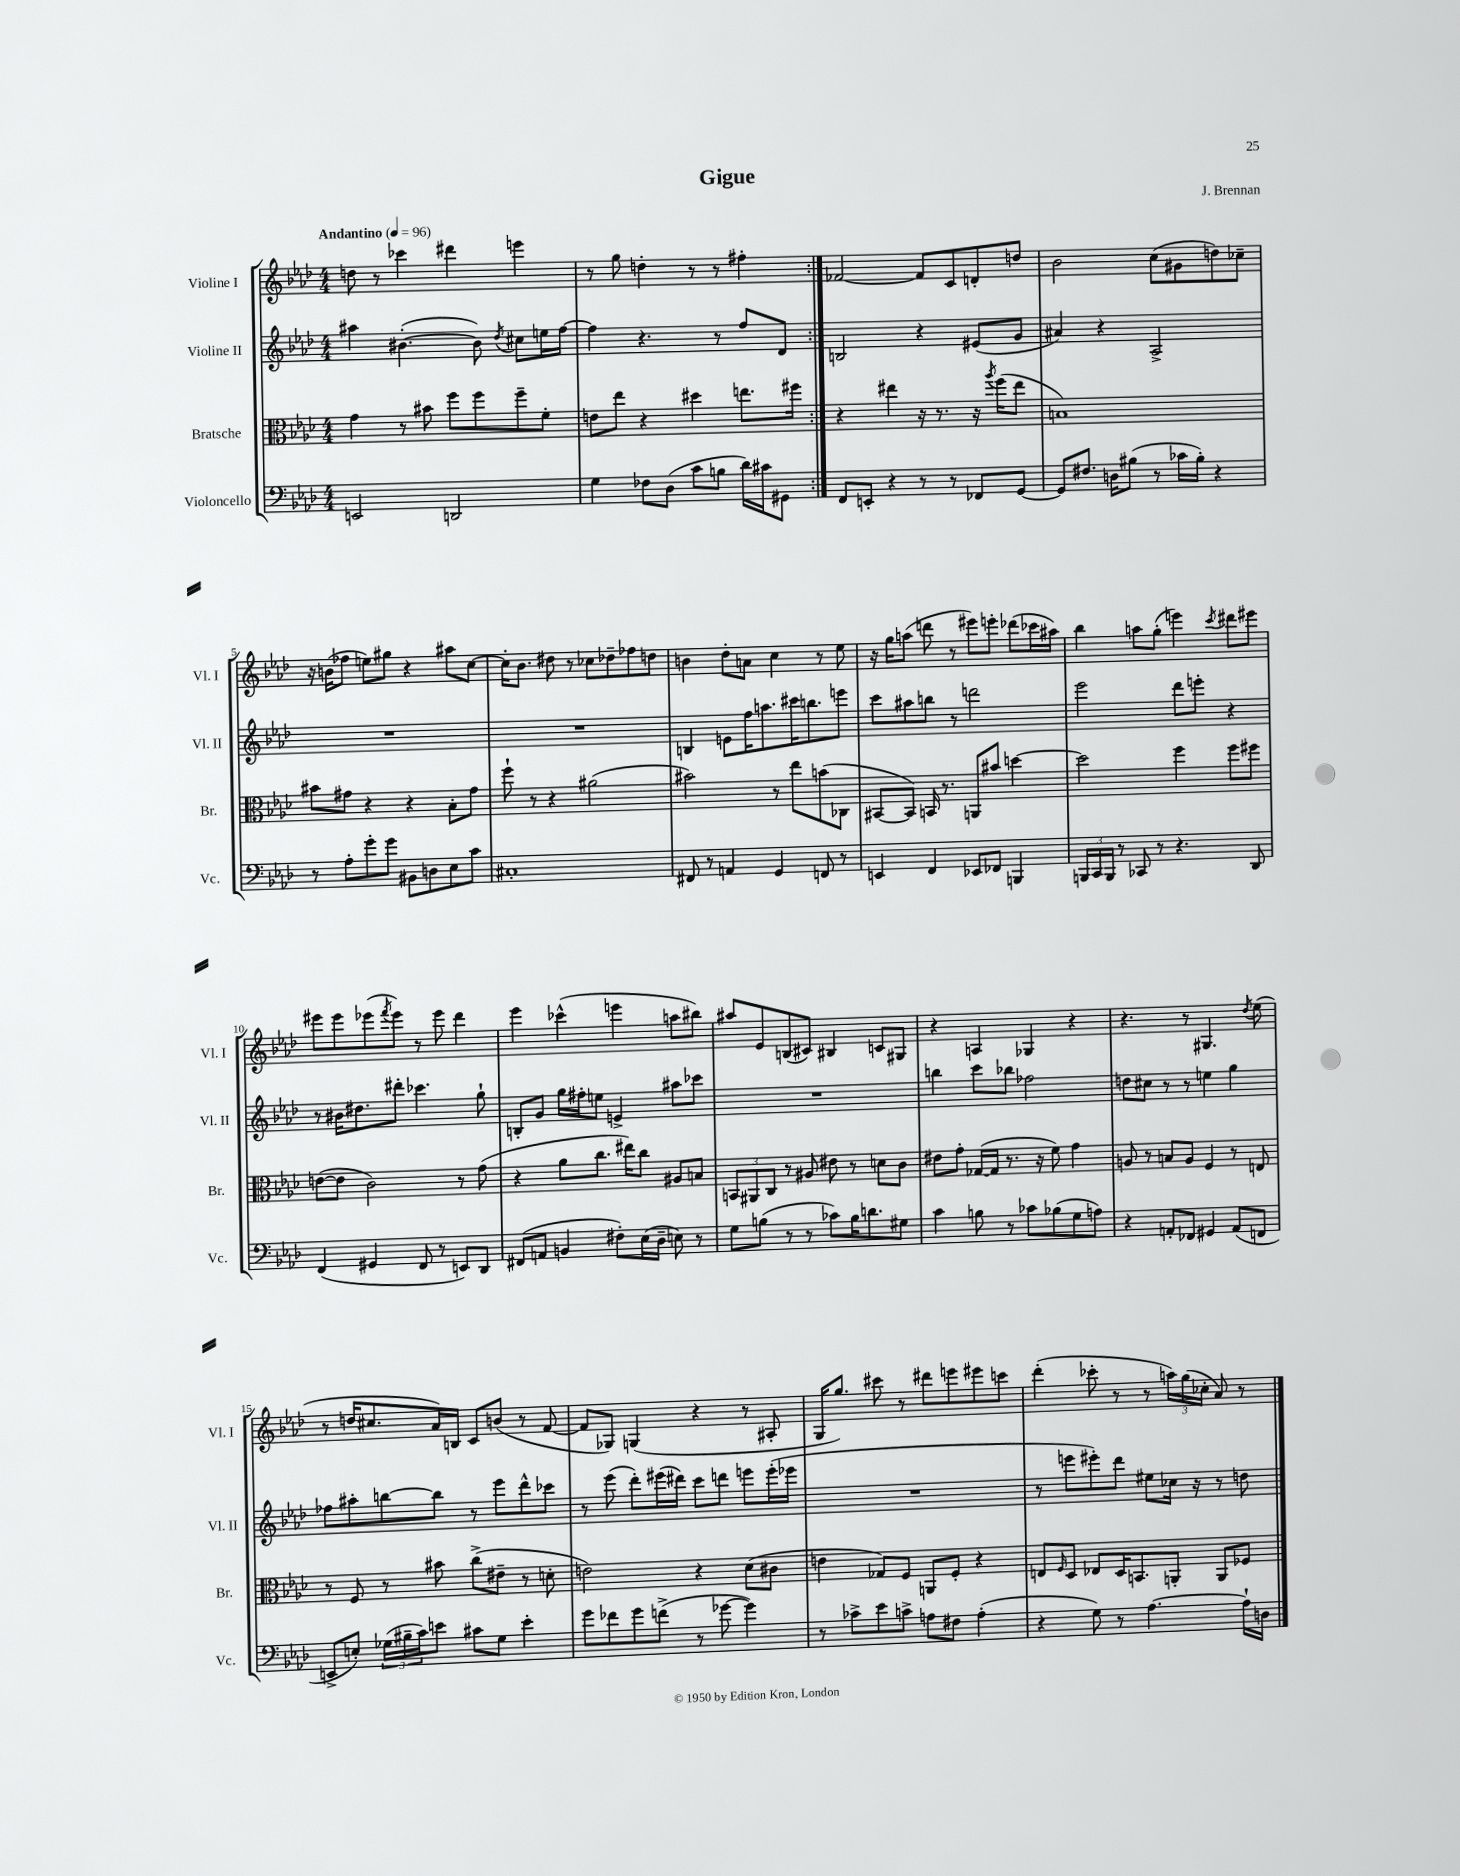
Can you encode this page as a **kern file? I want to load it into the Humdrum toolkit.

**kern	**kern	**kern	**kern
*staff4	*staff3	*staff2	*staff1
*clefF4	*clefC3	*clefG2	*clefG2
*k[b-e-a-d-]	*k[b-e-a-d-]	*k[b-e-a-d-]	*k[b-e-a-d-]
*M4/4	*M4/4	*M4/4	*M4/4
*MM96	*MM96	*MM96	*MM96
2EE	4g	4aa#	8dd
.	.	.	8r
.	8r	([4.b#'	4ccc-
.	8b#	.	.
2DD	8ff	.	4ddd#
.	8ff	8b#])	.
.	.	8qdd-	.
.	8ff~	8cc#	4eee
.	8f'	16ee	.
.	.	[16ff	.
=	=	=	=
4G	8e	4ff]	8r
.	8ee-	.	8gg
8F-	4r	4.r	4dd'
(8D-	.	.	.
8c	4dd#	.	8r
8B	.	8r	8r
16d-)	8.ee	8ff	4ff#'
16c#	.	.	.
8GG#	.	8d-	.
.	16ff#	.	.
=:|!	=:|!	=:|!	=:|!
8FF	4r	2B	[2f-
8EE'	.	.	.
4r	4ee#	.	.
8r	16r	4r	8f-]
.	8.r	.	.
8r	.	.	8c
8FF-	16r	(8e#	8d'
.	8qaa-	.	.
.	(16ff	.	.
[8GG	8ee#	8g	8dd
=	=	=	=
8GG]	1B)	4a#)	2b-
8.F#	.	.	.
.	.	4r	.
16D	.	.	.
(8B#	.	.	.
8r	.	2A-^	(8cc
16c-	.	.	8g#
16B#')	.	.	.
4r	.	.	8dd)
.	.	.	8cc-~
=	=	=	=
8r	8b#	1r	16r
.	.	.	(16b
8A-'	8g#	.	8ff-
8g'	4r	.	8ee)
8g	.	.	8gg#
8BB#	4r	.	4r
8D	.	.	.
8E-	8B-'	.	8aa#
8c	8g#	.	[8cc
=	=	=	=
1C#'	8ff`	1r	16cc']
.	.	.	8.b-
.	8r	.	.
.	4r	.	8dd#
.	.	.	8r
.	(2a#	.	8cc-
.	.	.	8dd-~
.	.	.	8ff-
.	.	.	8dd
=	=	=	=
8FF#	2b#)	4B	4b
8r	.	.	.
4AA	.	8e	8dd-'
.	.	16ff	8a
.	.	8.aa	.
4GG	8r	.	4cc
.	8ee-	16ccc#	.
.	.	8.bb	.
8FF	(8b	.	8r
8r	8C-	8eee	8ee-
=	=	=	=
4EE	[8BB#	8ccc	16r
.	.	.	16gg
.	8BB#])	8aa#	(8aa
4FF	16BB	8bb	8ddd
.	8.r	.	.
.	.	8r	8r
8EE-	8AA	2ddd	8eee#)
8FF-	8b#	.	8eee'
4BBB	[4dd	.	(8ddd-
.	.	.	16ccc-
.	.	.	16aa#)
=	=	=	=
24BBB	2dd]	2eee-	4bb-
24CC	.	.	.
24BBB	.	.	.
8r	.	.	.
8CC-	.	.	8aa
8r	.	.	(8gg'
4.r	4ff	8ddd-	4eee)
.	.	8eee'	.
.	.	.	8qccc
.	8ff	4r	8ddd#
8DD-	8ff#	.	8eee#
=	=	=	=
(4FF	([8e	8r	8eee#
.	8e]	16b#	8eee#
.	.	8.dd#	.
4GG#	2c)	.	(8eee-
.	.	.	8qfff
.	.	8ddd#'	8eee-)
8FF	.	4.ccc-	8r
8r	.	.	8eee-
8EE)	8r	.	4ddd-
8DD-	(8g	8gg`	.
=	=	=	=
(8FF#	4r	8B'	4eee-
8AA	.	8g	.
4BB	8a-	16gg	(4ccc-^^
.	.	16ff#'	.
.	8.cc	8ee	.
8F#')	.	4e^	4eee
.	16ee#)	.	.
(16E-	8cc	.	.
16D-~	.	.	.
8E)	8A#	8aa#	8aa
8r	8B	8ccc-	8bb#)
=	=	=	=
8G	12BB	1r	8aa#
.	12AA#	.	.
(8B	.	.	8e-
.	12C	.	.
8r	8r	.	(8B
8r	8A#	.	8c#)
8c-)	8e#	.	4B#
16B	8r	.	.
8.d	.	.	.
.	8d	.	8c
8G#	8c	.	8G#
=	=	=	=
4c	8e#	4bb	4r
.	8g'	.	.
8B	([16G-	8ccc	4A
.	16G-]	.	.
8r	8.r	8bb-	.
8c-	.	2ff-	4G-
.	16r	.	.
(8B-	8f)	.	.
8G	4g	.	4r
8A)	.	.	.
=	=	=	=
4r	8A	8dd	4.r
.	8r	8cc#	.
8AA'	8B	8r	.
8FF-	8A	8r	8r
4GG#	4F	4ee	4.G#
(8AA	8r	4gg	.
.	.	.	8qdd-
8FF	8E	.	(8ee-
=	=	=	=
8EE^	8r	8ff-	8r
8E')	8F	8aa#'	16dd
.	.	.	8.cc#
(24G-	8r	[8bb	.
24B#~	.	.	.
24c)	.	.	.
8e	8b#	8bb]	16a-)
.	.	.	16B
8c#	(8cc^	8r	8c
8G-	8e#~	8eee-	(8b
4e'	8r	8ddd-^^	8r
.	8d'	8ccc-	[8f
=	=	=	=
8g	2e)	8r	8f]
8f-	.	(8eee-	8G-)
8g	.	8ddd-')	(4G
(8f^	.	(16eee#	.
.	.	16ddd#)	.
8r	4r	8ccc	4r
[8g-	.	8ddd	.
4g-])	(8d-	8eee	8r
.	8c#	(16eee'	8A#'
.	.	16eee-	.
=	=	=	=
8r	4e	1r	16G
.	.	.	8.gg)
8c-^	.	.	.
8e-	8G-)	.	8ccc#
8c^	8F	.	8r
8A	8AA	.	8ddd#
8F#	8F'	.	8eee
(4A'	4r	.	8eee#
.	.	.	8ccc
=	=	=	=
4r	8E	8r	(4ddd-'
.	16qqF	.	.
.	8D-	8eee	.
8G)	8E-	8eee#')	8ccc-'
8r	16D-	8ddd-	8r
.	8.BB	.	.
[4.A-	.	8ee#	8r
.	8AA'	16cc-	24aa)
.	.	.	(24gg
.	.	16r	.
.	.	.	24cc-'
.	8AA	8r	8a-)
16A-`]	8F-	8dd	8r
16D	.	.	.
==	==	==	==
*-	*-	*-	*-
